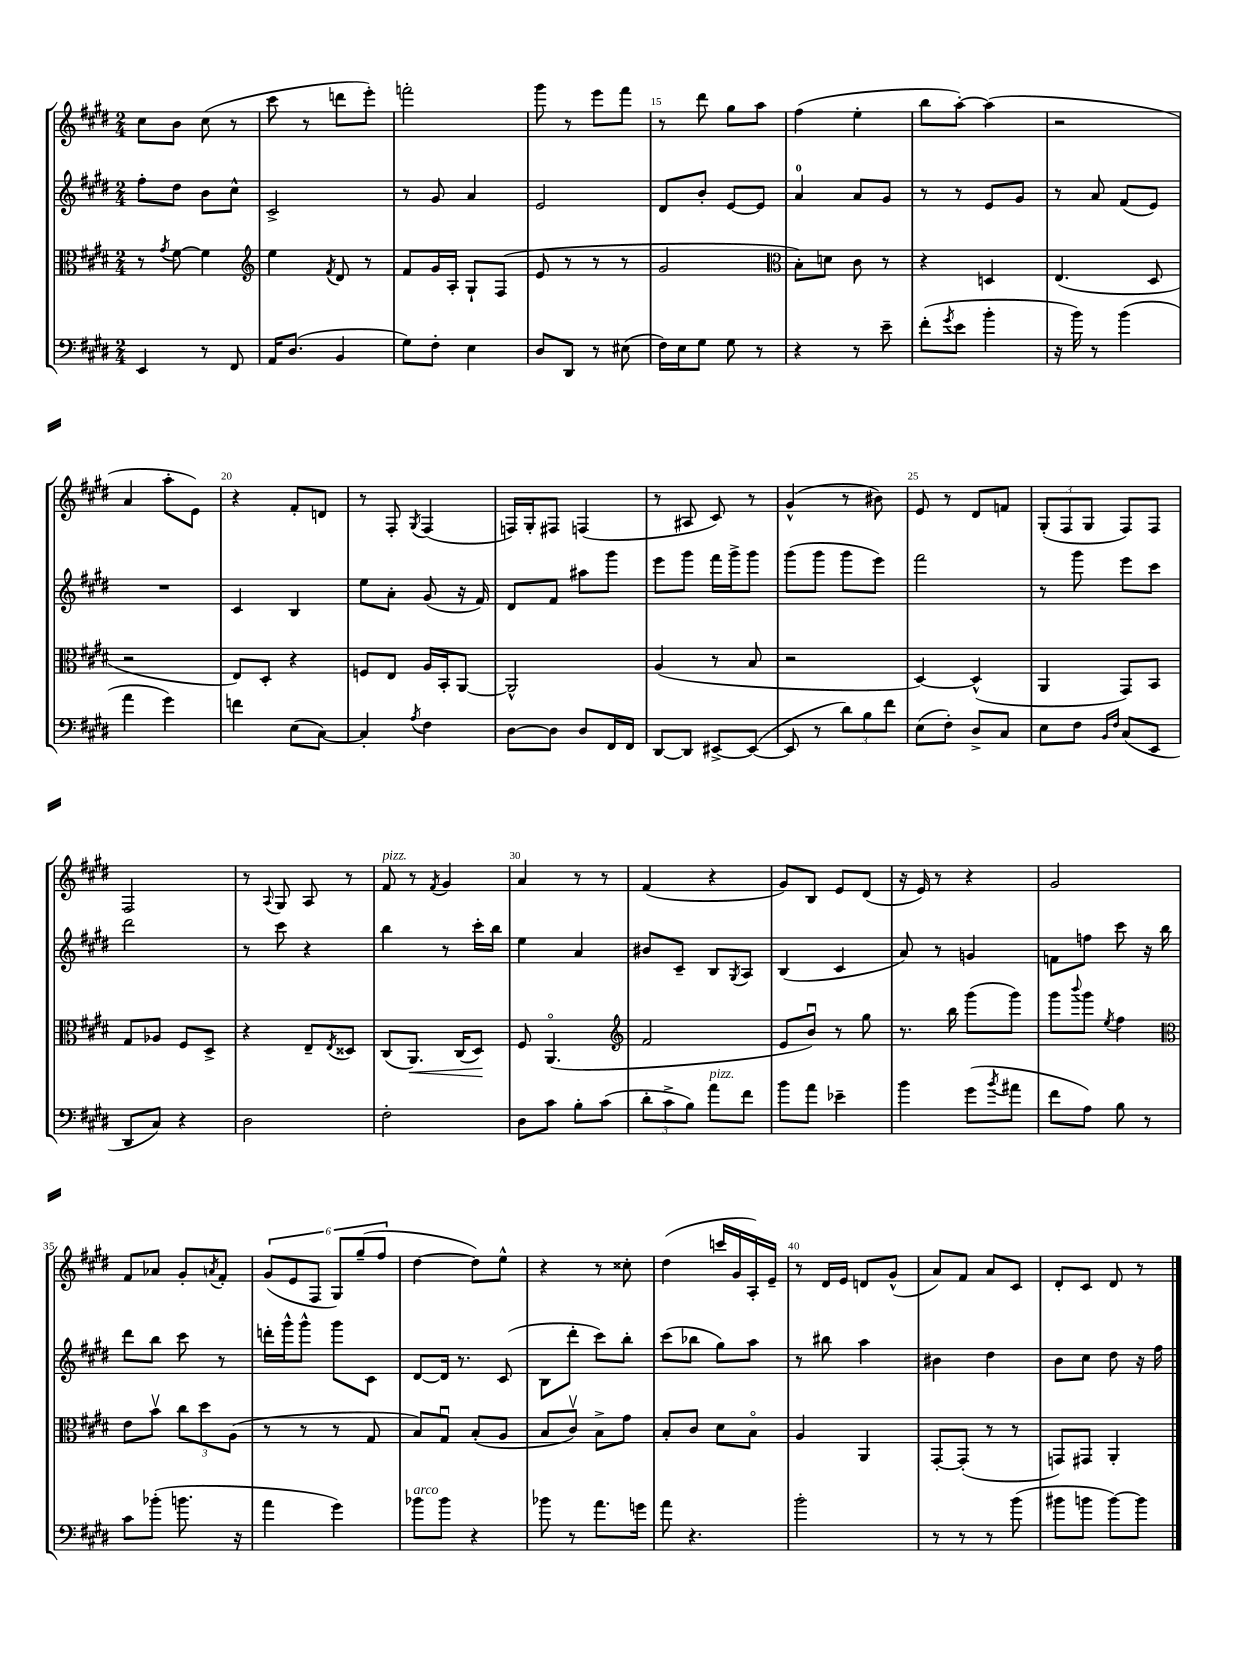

**kern	**kern	**kern	**kern
*staff4	*staff3	*staff2	*staff1
*clefF4	*clefC3	*clefG2	*clefG2
*k[f#c#g#d#]	*k[f#c#g#d#]	*k[f#c#g#d#]	*k[f#c#g#d#]
*M2/4	*M2/4	*M2/4	*M2/4
4EE/	8r	8ff#'\L	8cc#\L
.	8qg#/	.	.
.	[8f#\	8dd#\J	8b\J
8r	4f#\]	8b\L	(8cc#\
8FF#/	.	8cc#^^\J	8r
=	=	=	=
*	*clefG2	*	*
16AA/LK	4ee\	2c#^/	8ccc#\
(8.D#/J	.	.	.
.	.	.	8r
.	8qf#/	.	.
4BB/	8d#/	.	8ddd\L
.	8r	.	8eee'\J)
=	=	=	=
8G#\L)	8f#/L	8r	2fff'\
8F#'\J	16g#/L	8g#/	.
.	16A'/JJ	.	.
4E\	8G#`/L	4a/	.
.	(8F#/J	.	.
=	=	=	=
8D#/L	8e/	2e/	8ggg#\
8DD#/J	8r	.	8r
8r	8r	.	8eee\L
(8E#\	8r	.	8fff#\J
=	=	=	=
16F#\LL)	2g#/	8d#/L	8r
16E\J	.	.	.
8G#\J	.	8b'/J	8ddd#\
8G#\	.	[8e/L	8gg#\L
8r	.	8e/]J	8aa\J
=	=	=	=
*	*clefC3	*	*
4r	8B'\L)	4a/	(4ff#\
.	8d\J	.	.
8r	8c#\	8a/L	4ee'\
8e~\	8r	8g#/J	.
=	=	=	=
(8f#'\L	4r	8r	8bb\L
8qg#/	.	.	.
8e\J	.	8r	[8aa'\J)
4b'\	4D/	8e/L	(4aa\]
.	.	8g#/J	.
=	=	=	=
16r	(4.E/	8r	2r
16b\)	.	.	.
8r	.	8a/	.
(4b\	.	(8f#/L	.
.	8D#/	8e/J)	.
=	=	=	=
4a\	2r	2r	4a/
4g#\)	.	.	8aa'\L
.	.	.	8e\J)
=	=	=	=
4f\	8E/L)	4c#/	4r
.	8D#'/J	.	.
(8E\L	4r	4B/	8f#'/L
[8C#\J)	.	.	8d/J
=	=	=	=
4C#'/]	8F/L	8ee\L	8r
.	8E/J	8a'\J	8F#'/
8qA/	.	.	8qG#/
4F#\	16A/LL	(8g#/	(4F#/
.	16BB'/J	.	.
.	[8AA/J	16r	.
.	.	16f#/)	.
=	=	=	=
[8D#\L	2AA^^/]	8d#/L	16F/LL)
.	.	.	16G#'/J
8D#\]J	.	8f#/J	8F#/J
8D#/L	.	8aa#\L	(4F/
16FF#/L	.	8ggg#\J	.
16FF#/JJ	.	.	.
=	=	=	=
[8DD#/L	(4A/	8eee\L	8r
8DD#/]J	.	8ggg#\J	8A#/
[8EE#^/L	8r	16fff#\LL	8c#/)
.	.	16ggg#^\J	.
(8EE#/_J	8B/	8ggg#\J	8r
=	=	=	=
8EE#/]	2r	(8ggg#\L	(4g#^^/
8r	.	8ggg#\J	.
12d#\L)	.	8ggg#\L	8r
12B\	.	.	.
.	.	8eee\J)	8b#\)
12f#\J	.	.	.
=	=	=	=
(8E\L	[4D#/)	2fff#\	8e/
8F#'\J)	.	.	8r
8D#^/L	(4D#^^/]	.	8d#/L
8C#/J	.	.	8f/J
=	=	=	=
8E\L	4AA/	8r	(12G#'/L
.	.	.	12F#/
8F#\J	.	8ggg#\	.
.	.	.	12G#/J
16qqBB/LL	.	.	.
16qqF#/JJ	.	.	.
(8C#/L	8GG#/L)	8eee\L	8F#/L)
8EE/J	8BB/J	8ccc#\J	8F#/J
=	=	=	=
8DD#/L	8G#/L	2ddd#\	2F#/
8C#/J)	8A-/J	.	.
4r	8F#/L	.	.
.	8D#^/J	.	.
=	=	=	=
2D#\	4r	8r	8r
.	.	.	8qqA/
.	.	8ccc#\	8G#/
.	8E~/L	4r	8A/
.	8qE/	.	.
.	8D##/J	.	8r
=	=	=	=
2F#'\	(8C#/L	4bb\	8f#/
.	8.AA/J)	.	8r
.	.	.	8qf#/
.	.	8r	4g#/
.	(16C#/LK	.	.
.	8D#/J)	16ccc#'\LL	.
.	.	16bb\JJ	.
=	=	=	=
8D#\L	8F#/	4ee\	4a/
8c#\J	(4.AAo/	.	.
8B'\L	.	4a/	8r
(8c#\J	.	.	8r
=	=	=	=
*	*clefG2	*	*
12d#'\L	2f#/	8b#/L	(4f#/
12c#^\	.	.	.
.	.	8c#~/J	.
12B\J)	.	.	.
8a\L	.	8B/L	4r
.	.	8qG#/	.
8f#\J	.	8A/J	.
=	=	=	=
8b\L	8e/L	(4B/	8g#/L)
8a\J	8bu/J)	.	8B/J
4e-~\	8r	4c#/	8e/L
.	8gg#\	.	(8d#/J
=	=	=	=
4b\	8.r	8a/)	16r
.	.	.	16e/)
.	.	8r	8r
.	16bb\	.	.
(8g#\L	(8ggg#\L	4g/	4r
8qb/	.	.	.
8a#\J	8ggg#\J)	.	.
=	=	=	=
8f#\L	8ggg#\L	8f\L	2g#/
.	8qqbbb/	.	.
8A\J)	8ggg#\J	8ff\J	.
.	8qee/	.	.
8B\	4ff#\	8ccc#\	.
8r	.	16r	.
.	.	16bb\	.
=	=	=	=
*	*clefC3	*	*
8c#\L	8e\L	8ddd#\L	8f#/L
(8b-'\J	8bv\J	8bb\J	8a-/J
8.b\	12cc#\L	8ccc#\	8g#'/L
.	12dd#\	.	.
.	.	.	8qa/
.	.	8r	8f#'/J
.	(12A\J	.	.
16r	.	.	.
=	=	=	=
4a\	8r	16ddd'\LL	(12g#/L
.	.	16ggg#^^\J	.
.	.	.	12e/
.	8r	8ggg#^^\J	.
.	.	.	12F#/J
4g#\)	8r	8ggg#\L	12G#/L)
.	.	.	(12gg#~/
.	8G#/	8c#\J	.
.	.	.	12ff#/J
=	=	=	=
8b-\L	8B/L)	[8d#/L	[4dd#\
8b-\J	8G#u/J	16d#/]Jk	.
.	.	8.r	.
4r	(8B'/L	.	8dd#\]L)
.	8A/J	(8c#/	8ee^^\J
=	=	=	=
8b-\	8B/L	8B\L	4r
8r	8c#v/J)	8ddd#'\J	.
8.a\L	8B^\L	8ccc#\L)	8r
.	8g#\J	8bb'\J	8cc##'\
16g\Jk	.	.	.
=	=	=	=
8a\	8B'/L	(8ccc#\L	(4dd#\
4.r	8c#/J	8bb-\J	.
.	8d#\L	8gg#\L)	16ccc/LL
.	.	.	16g#/
.	8Bo\J	8aa\J	16A'/)
.	.	.	16e~/JJ
=	=	=	=
2b'\	4A/	8r	8r
.	.	8bb#\	16d#/LL
.	.	.	16e/JJ
.	4AA/	4aa\	8d/L
.	.	.	(8g#^^/J
=	=	=	=
8r	[8GG#'/L	4b#\	8a/L)
8r	(8GG#'/]J	.	8f#/J
8r	8r	4dd#\	8a/L
(8b\	8r	.	8c#/J
=	=	=	=
8b#\L	8GG/L)	8b\L	8d#'/L
8b\J	8GG#/J	8cc#\J	8c#/J
[8b\L)	4AA'/	8dd#\	8d#/
8b\]J	.	16r	8r
.	.	16ff#\	.
==	==	==	==
*-	*-	*-	*-
